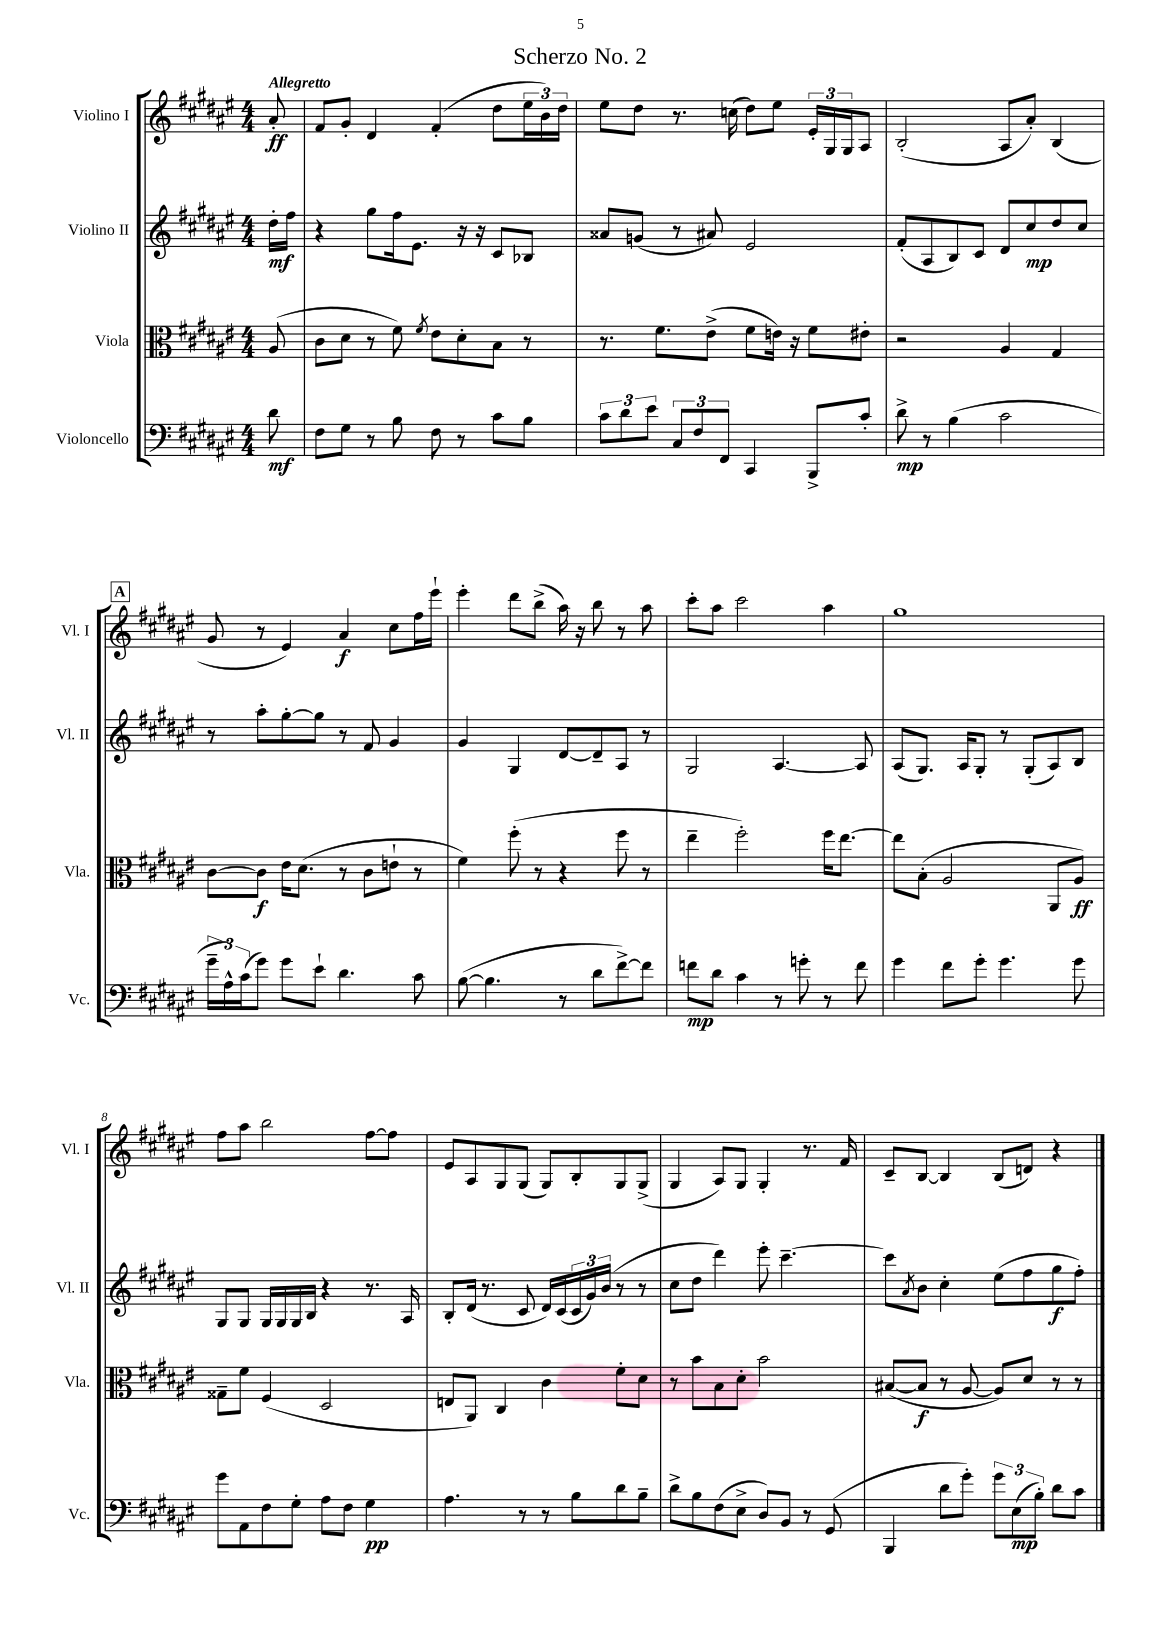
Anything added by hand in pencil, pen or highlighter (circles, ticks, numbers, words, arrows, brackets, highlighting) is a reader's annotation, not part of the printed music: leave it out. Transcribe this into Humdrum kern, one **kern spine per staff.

**kern	**kern	**kern	**kern
*staff4	*staff3	*staff2	*staff1
*clefF4	*clefC3	*clefG2	*clefG2
*k[f#c#g#d#a#e#]	*k[f#c#g#d#a#e#]	*k[f#c#g#d#a#e#]	*k[f#c#g#d#a#e#]
*M4/4	*M4/4	*M4/4	*M4/4
8d#\	(8A#/	16dd#'\LL	8a#'/
.	.	16ff#\JJ	.
=	=	=	=
8F#\L	8c#\L	4r	8f#/L
8G#\J	8d#\J	.	8g#'/J
8r	8r	8gg#\L	4d#/
8B\	8f#\)	16ff#\k	.
.	.	8.e#\J	.
.	8qf#/	.	.
8F#\	8e#\L	.	(4f#'/
8r	8d#'\	16r	.
.	.	16r	.
8c#\L	8B\J	8c#/L	8dd#\L
8B\J	8r	8B-/J	24ee#\L
.	.	.	24b\)
.	.	.	24dd#\JJ
=	=	=	=
12c#\L	8.r	8a##/L	8ee#\L
12d#\	.	.	.
.	.	(8g/J	8dd#\J
12e#\J	.	.	.
.	8.f#\L	.	.
12C#/L	.	8r	8.r
12F#/	.	.	.
.	(8e#^\J	8a#/)	.
12FF#/J	.	.	.
.	.	.	(16cc\
4CC#/	8f#\L	2e#/	8dd#\L)
.	16e\Jk)	.	8ee#\J
.	16r	.	.
8BBB^/L	8f#\L	.	24e#'/LL
.	.	.	24G#/
.	.	.	24G#/J
8c#'/J	8e#'\J	.	8A#/J
=	=	=	=
8d#^\	2r	(8f#'/L	(2B'/
8r	.	8A#/	.
(4B\	.	8B/)	.
.	.	8c#/J	.
2c#\	4A#/	8d#/L	8A#/L
.	.	8cc#/	8a#'/J)
.	4G#/	8dd#/	(4B/
.	.	8cc#/J	.
=	=	=	=
24g#~\LL	[8c#\L	8r	8g#/
24A#^^\)	.	.	.
(24c#\J	.	.	.
8g#\J)	8c#\]J	8aa#'\L	8r
8g#\L	16e#\LK	[8gg#'\	4e#/)
.	(8.d#\J	.	.
8e#`\J	.	8gg#\]J	.
4.d#\	8r	8r	4a#/
.	8c#\L	8f#/	.
.	8e`\J	4g#/	8cc#\L
8c#\	8r	.	16ff#\L
.	.	.	16eee#`\JJ
=	=	=	=
([8B\	4f#\)	4g#/	4eee#'\
4.B\]	.	.	.
.	(8ff#'\	4G#/	8ddd#\L
.	8r	.	(8bb^\J
8r	4r	[8d#/L	16aa#\)
.	.	.	16r
8d#\L	.	8d#~/]	8bb\
[8f#^\)	8ff#\	8A#/J	8r
8f#\]J	8r	8r	8aa#\
=	=	=	=
8f\L	4ee#~\	2G#/	8ccc#'\L
8d#\J	.	.	8aa#\J
4c#\	2ff#'\)	.	2ccc#\
8r	.	[4.A#/	.
8g'\	.	.	.
8r	16ff#\LK	.	4aa#\
.	[8.ee#\J	.	.
8f\	.	8A#/]	.
=	=	=	=
4g#\	8ee#\]L	(8A#/L	1gg#
.	(8B'\J	8.G#/J)	.
8f#\L	2A#/	.	.
.	.	16A#/LK	.
8g#'\J	.	8G#'/J	.
4.g#\	.	8r	.
.	.	(8G#'/L	.
.	8AA#/L	8A#/)	.
8g#\	8A#/J)	8B/J	.
=	=	=	=
8g#\L	8G##~\L	8G#/L	8ff#\L
8AA#\	8f#\J	8G#/J	8aa#\J
8F#\	(4F#/	16G#/LL	2bb\
.	.	16G#/	.
8G#'\J	.	16G#/	.
.	.	16B/JJ	.
8A#\L	2D#/	4r	.
8F#\J	.	.	.
4G#\	.	8.r	[8ff#\L
.	.	.	8ff#\]J
.	.	16A#/	.
=	=	=	=
4.A#\	8E/L	8B'/L	8e#/L
.	8AA#/J)	(16d#/Jk	8A#/
.	.	8.r	.
.	4C#/	.	8G#/
8r	.	8c#/	(8G#/J
8r	4c#\	16d#/LL)	8G#/L)
.	.	(16c#/	.
8B\L	.	24c#/	8B'/
.	.	24g#/)	.
.	.	(24b/JJ	.
8d#\	8f#'\L	8r	8G#/
8B~\J	8d#\J	8r	(8G#^/J
=	=	=	=
8d#^\L	8r	8cc#\L	4G#/
8B\	8b\L	8dd#\J	.
(8F#\	8B\	4ddd#\)	8A#/L)
8E#^\J	8d#'\J	.	8G#/J
8D#/L)	2b\	8eee#'\	4G#'/
8BB/J	.	[4.ccc#~\	.
8r	.	.	8.r
(8GG#/	.	.	.
.	.	.	16f#/
=	=	=	=
4BBB/	([8B#/L	8ccc#\]L	8c#~/L
.	.	8qa#/	.
.	8B#/]J	8b\J	[8B/J
8d#\L	8r	4cc#'\	4B/]
8g#'\J)	[8A#/	.	.
12g#\L	8A#/]L)	(8ee#\L	(8B/L
(12E#\	.	.	.
.	8d#/J	8ff#\	8d/J)
12B'\J)	.	.	.
8d#\L	8r	8gg#\	4r
8c#\J	8r	8ff#'\J)	.
==	==	==	==
*-	*-	*-	*-
